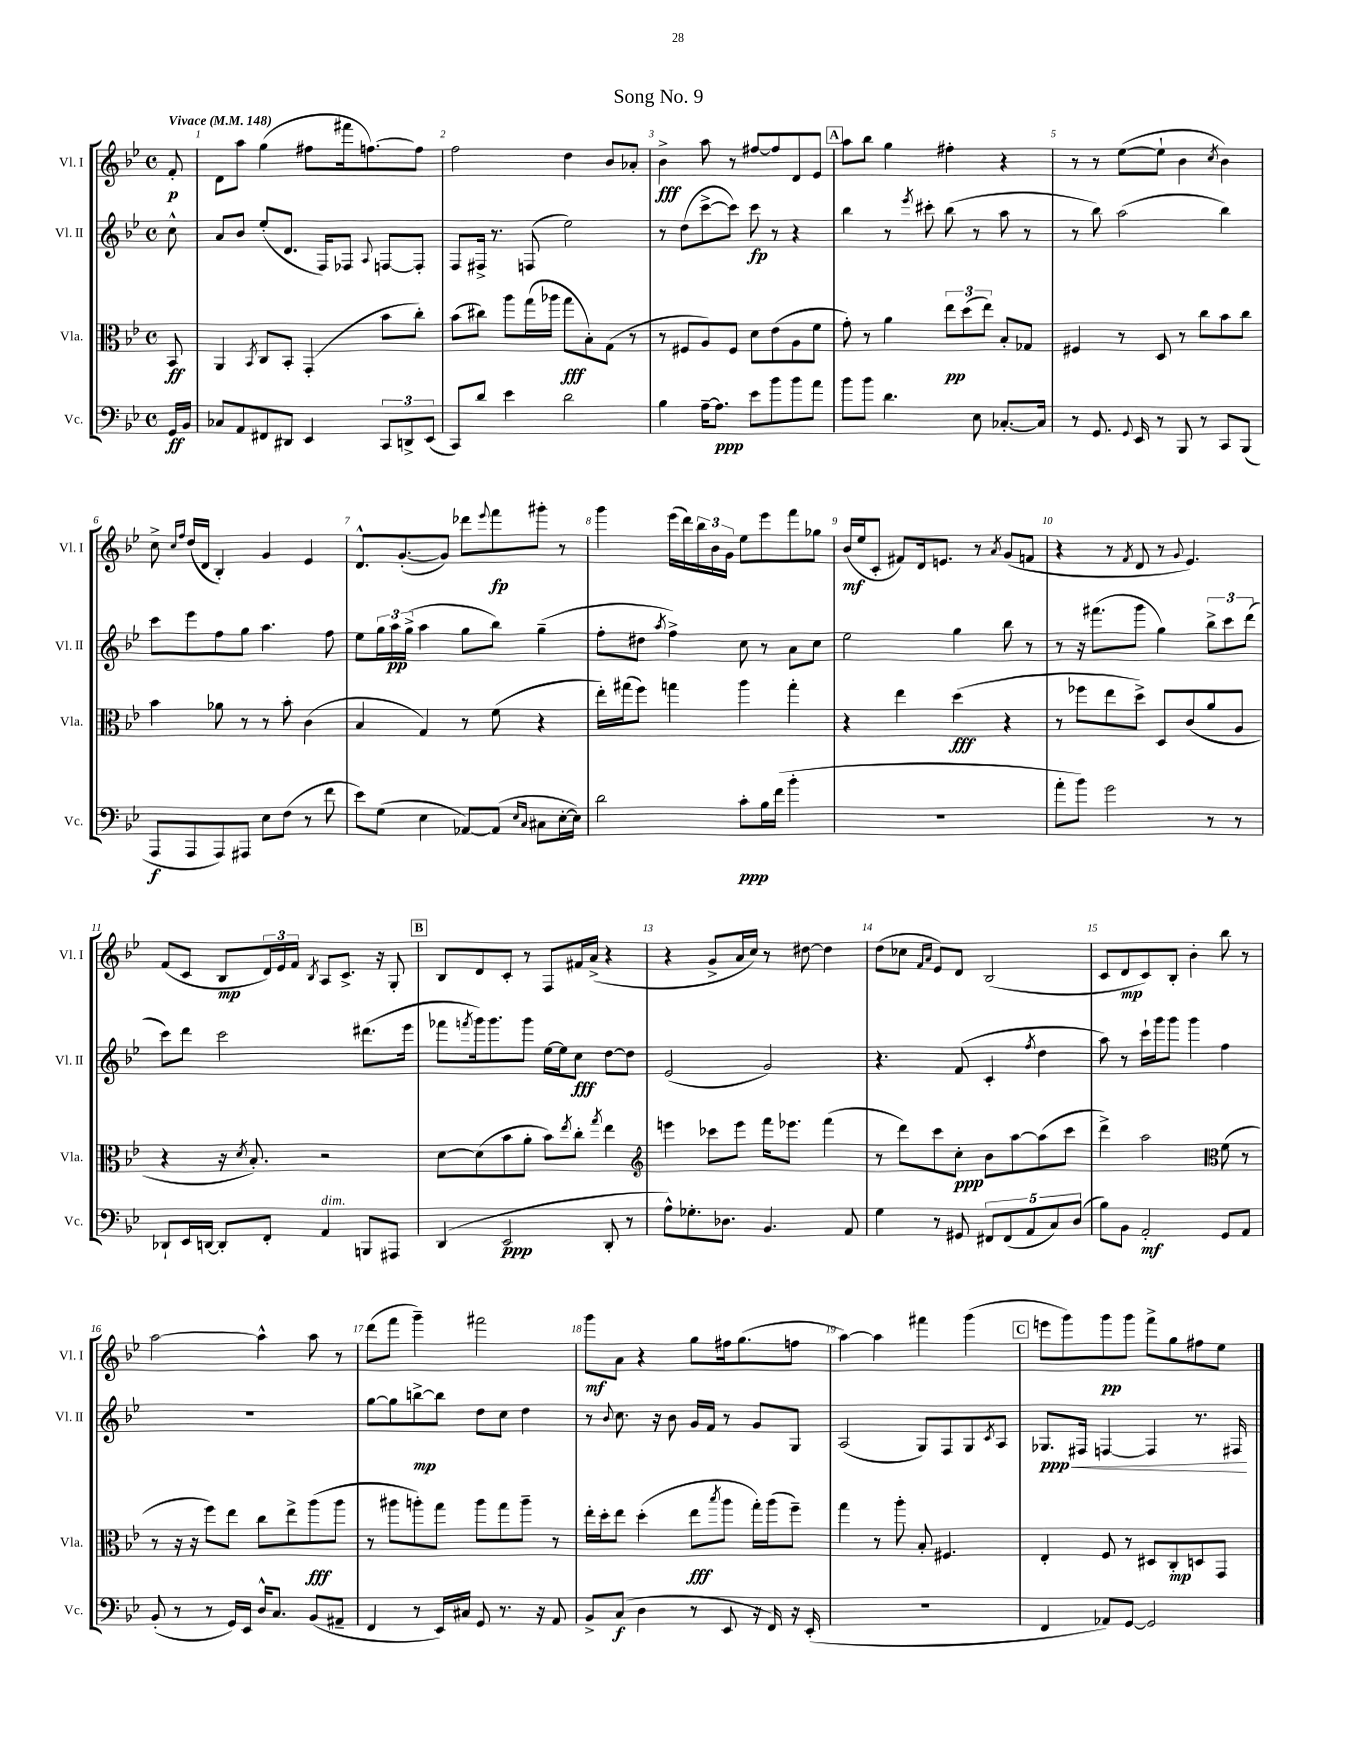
\header { title = "Song No. 9" }
<<
\new StaffGroup <<
\new Staff = "s0" \with { instrumentName = "Vl. I" shortInstrumentName = "Vl. I" } {
    \clef treble \key bes \major \defaultTimeSignature \time 4/4 \partial 8 \tempo "Vivace" 4 = 148
    f'8-.\p |
    d'8 a''8 g''4( fis''8 fis'''16 f''8.~) f''8 |
    f''2 d''4 bes'8 aes'8-. |
    bes'4->\fff a''8 r8 fis''8~ fis''8 d'8 ees'8 |
    \mark \markup { \box "A" } a''8 bes''8 g''4 fis''4-. r4 |
    r8 r8 ees''8~( ees''8-! bes'4 \acciaccatura { c''8 } bes'4) |
    c''8-> \grace { c''16 f''16 } d''16( d'16 bes4-.) g'4 ees'4 |
    d'8.-^ g'8.~-.( g'8) des'''8 \appoggiatura { ees'''8 } f'''8\fp gis'''8-. r8 |
    g'''4 ees'''16( d'''16) \tuplet 3/2 { bes''16 bes'16 g'16 } ees''8 ees'''8 f'''8 ges''8 |
    bes'16\mf( ees''16 c'8-. fis'8) d'16 e'8. r8 \acciaccatura { a'8 } g'8( f'8 |
    r4 r8 \acciaccatura { f'8 } d'8 r8 \appoggiatura { g'8 } ees'4.) |
    f'8( c'8 bes8\mp \tuplet 3/2 { d'16) ees'16 f'16 } \acciaccatura { bes8 } a8 c'8.-> r16 g8-. |
    \mark \markup { \box "B" } bes8 d'8 c'8-. r8 f8 fis'16 a'16->( r4 |
    r4 g'8-> a'16 c''16) r8 dis''8~ dis''4 |
    d''8( ces''8 \grace { f'16 a'16 } ees'8) d'8 bes2( |
    c'8 d'8\mp c'8) bes8-. bes'4-. bes''8 r8 |
    a''2~ a''4-^ a''8 r8 |
    d'''8( f'''8 g'''4--) fis'''2 |
    g'''8\mf a'8 r4 g''8 fis''16 g''8.( f''8 |
    a''4~) a''4 fis'''4 g'''4( |
    \mark \markup { \box "C" } e'''8 g'''8) g'''8\pp g'''8 f'''8-> g''8 fis''8 ees''8 \bar "|." |
}
\new Staff = "s1" \with { instrumentName = "Vl. II" shortInstrumentName = "Vl. II" } {
    \clef treble \key bes \major \defaultTimeSignature \time 4/4 \partial 8
    c''8-^ |
    a'8 bes'8 ees''8-.( d'8. f16) fes8 \appoggiatura { a8 } f8~ f8-. |
    f8 fis16-> r8. f8( ees''2) |
    r8 d''8( c'''8~-> c'''8) c'''8\fp r8 r4 |
    \mark \markup { \box "A" } bes''4 r8 \acciaccatura { ees'''8 } cis'''8-. bes''8( r8 a''8 r8 |
    r8 bes''8) a''2( bes''4) |
    c'''8 ees'''8 f''8 g''8 a''4. f''8 |
    ees''8 \tuplet 3/2 { g''16 a''16\pp g''16->( } a''4 g''8 bes''8) g''4--( |
    f''8-. dis''8 \acciaccatura { a''8 } f''4->) c''8 r8 a'8 c''8 |
    ees''2 g''4 bes''8 r8 |
    r8 r16 fis'''8.( g'''8 g''4) \tuplet 3/2 { bes''8-> c'''8 d'''8( } |
    c'''8) d'''8 c'''2 dis'''8.( ees'''16 |
    \mark \markup { \box "B" } fes'''8 \acciaccatura { f'''8 } g'''16) g'''8. g'''8 ees''16~ ees''16 c''8\fff d''8~ d''8 |
    ees'2( g'2) |
    r4. f'8( c'4-. \acciaccatura { f''8 } d''4 |
    a''8) r8 c'''16-! g'''16 g'''8 g'''4 f''4 |
    R1 |
    g''8~ g''8 b''8~->\mp b''8 d''8 c''8 d''4 |
    r8 \appoggiatura { bes'8 } c''8. r16 bes'8 g'16 f'16 r8 g'8 g8 |
    a2( g8) f8 g8 \acciaccatura { c'8 } a8 |
    \mark \markup { \box "C" } ges8.\ppp\< fis16 f4~ f4 r8. fis16\! \bar "|." |
}
\new Staff = "s2" \with { instrumentName = "Vla." shortInstrumentName = "Vla." } {
    \clef alto \key bes \major \defaultTimeSignature \time 4/4 \partial 8
    bes,8\ff |
    a,4 \acciaccatura { bes,8 } c8 bes,8-. g,4-.( bes'8 c''8-.) |
    bes'8( cis''8) a''8 g''16( aes''16 g''8\fff bes8-.) g8( r8 |
    r8 fis8 a8) fis8 d'8 ees'8( a8 f'8 |
    \mark \markup { \box "A" } g'8-.) r8 a'4 \tuplet 3/2 { ees''8\pp d''8( ees''8) } bes8-. ges8 |
    fis4 r8 d8 r8 c''8 bes'8 c''8 |
    bes'4 aes'8 r8 r8 bes'8-. c'4( |
    bes4 g4) r8 f'8( r4 |
    ees''16-.) gis''16( f''8) g''4 a''4 g''4-. |
    r4 ees''4 d''4\fff( r4 |
    r8 fes''8 ees''8 d''8->) d8 c'8( a'8 a8 |
    r4 r16 \acciaccatura { d'8 } bes8.-.) r2 |
    \mark \markup { \box "B" } d'8~ d'8( bes'8 a'8-. bes'8) \acciaccatura { ees''8 } c''8-. \acciaccatura { g''8 } ees''4 |
    \clef treble e'''4 ces'''8 e'''8 f'''16 ees'''8. f'''4( |
    r8 d'''8) c'''8 c''8-.\ppp bes'8 a''8~ a''8( c'''8 |
    d'''4->) a''2 \clef alto f'8( r8 |
    r8 r16 r16 f''8) ees''8 c''8 ees''8-> a''8\fff( a''8 |
    r8 ais''8 a''8-.) g''8 a''8 g''8 a''8-- r8 |
    ees''16-. d''16-. ees''8 d''4-.( ees''8\fff \acciaccatura { bes''8 } a''8 g''16-.) a''16( f''8--) |
    g''4 r8 a''8-. bes8-. fis4. |
    \mark \markup { \box "C" } ees4-. f8 r8 dis8 c8-.\mp d8 g,8 \bar "|." |
}
\new Staff = "s3" \with { instrumentName = "Vc." shortInstrumentName = "Vc." } {
    \clef bass \key bes \major \defaultTimeSignature \time 4/4 \partial 8
    g,16\ff bes,16 |
    ces8 a,8 fis,8 dis,8 ees,4 \tuplet 3/2 { c,8 d,8-> ees,8( } |
    c,8) d'8 ees'4 d'2 |
    bes4 a16~-- a8.\ppp ees'8 bes'8 bes'8 a'8 |
    \mark \markup { \box "A" } bes'8 bes'8 d'4. ees8 ces8.~-. ces16 |
    r8 g,8. \appoggiatura { g,8 } ees,16 r8 bes,,8 r8 c,8 bes,,8( |
    a,,8\f a,,8 a,,8) ais,,8 ees8 f8( r8 f'8 |
    ees'8) g8( ees4 aes,8~) aes,8( \grace { ees16 c16 } cis8 ees16~-. ees16) |
    d'2 c'8-.\ppp bes16 f'16( bes'4-. |
    R1 |
    a'8-. bes'8) g'2 r8 r8 |
    des,8-! ees,16 d,16~ d,8-. f,8-. a,4^\markup { \italic "dim." } b,,8 ais,,8 |
    \mark \markup { \box "B" } d,4( ees,2\ppp d,8-. r8 |
    a8-^) ges8.-. des8. bes,4. a,8 |
    g4 r8 gis,8 \tuplet 5/4 { fis,8 fis,8( a,8 c8) d8( } |
    bes8) bes,8 a,2-.\mf g,8 a,8 |
    bes,8-.( r8 r8 g,16) ees,16 d16-^ c8. bes,8( ais,8-- |
    f,4 r8 ees,16) cis16 g,8 r8. r16 a,8 |
    bes,8-> c8\f( d4 r8 ees,8 r16 f,16) r16 ees,16-.( |
    R1 |
    \mark \markup { \box "C" } f,4 aes,8) g,8~ g,2 \bar "|." |
}
>>
>>
\layout { \context { \Score \override BarNumber.break-visibility = ##(#f #t #t) barNumberVisibility = #all-bar-numbers-visible } }
